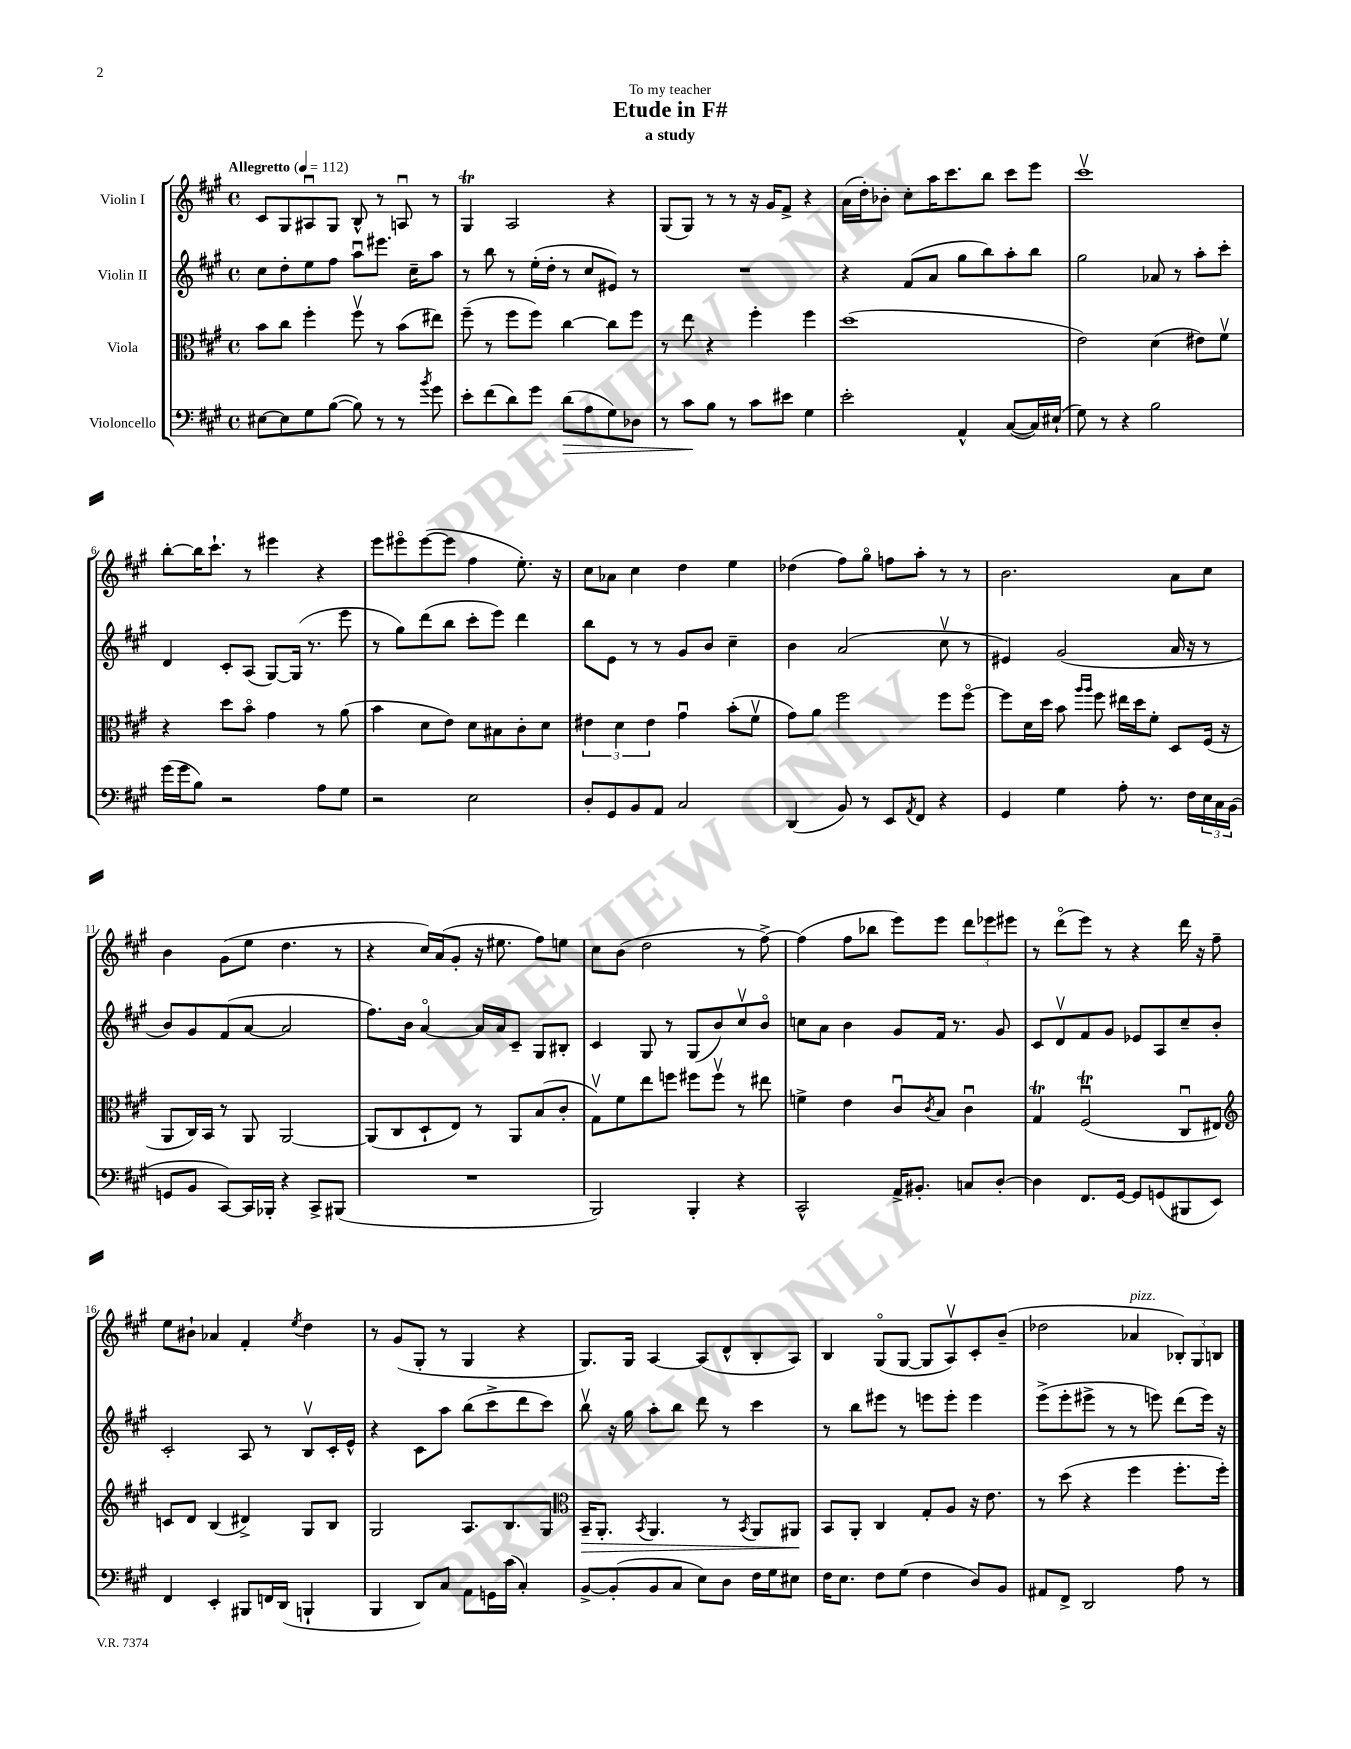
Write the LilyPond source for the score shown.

\header { title = "Etude in F#" subtitle = "a study" dedication = "To my teacher" }
<<
\new StaffGroup <<
\new Staff = "s0" \with { instrumentName = "Violin I" } {
    \clef treble \key a \major \defaultTimeSignature \time 4/4 \tempo "Allegretto" 4 = 112
    cis'8 gis8 ais8\downbow gis8 b8-^ r8 a8\downbow r8 |
    gis4\trill a2 r4 |
    gis8( gis8) r8 r8 r16 gis'16 fis'8-> r4 |
    a'16( d''16-.) bes'8-. cis''8-. a''16 cis'''8. b''8 cis'''8 e'''8 |
    cis'''1\upbow |
    b''8~-. b''16 cis'''8.-! r8 eis'''4 r4 |
    e'''8 eis'''8\flageolet eis'''8~( eis'''8 fis''4 e''8.-.) r16 |
    cis''8 aes'8 cis''4 d''4 e''4 |
    des''4( fis''8) gis''8\flageolet f''8 a''8-. r8 r8 |
    b'2. a'8 cis''8 |
    b'4 gis'8( e''8 d''4. r8 |
    r4 cis''16) a'16( gis'8-. r16 eis''8. fis''8) e''8 |
    cis''8 b'8( d''2 r8 fis''8~->) |
    fis''4( fis''8 bes''8 e'''8) e'''8 \tuplet 3/2 { d'''8 ees'''8 eis'''8 } |
    r8 d'''8\flageolet( e'''8) r8 r4 d'''16 r16 fis''8-- |
    e''8 bis'8-! aes'4 fis'4-. \acciaccatura { e''8 } d''4 |
    r8 gis'8( gis8-. r8 gis4 r4 |
    gis8.) gis16 a4~ a8( d'8-^ b8-. a8) |
    b4 gis8\flageolet( gis8~ gis8 a8\upbow) cis'8-. b'8--( |
    des''2 aes'4^\markup { \italic "pizz." } \tuplet 3/2 { bes8-.) gis8 b8 } \bar "|." |
}
\new Staff = "s1" \with { instrumentName = "Violin II" } {
    \clef treble \key a \major \defaultTimeSignature \time 4/4
    cis''8 d''8-. e''8 fis''8 a''8\downbow eis'''8. cis''16-- a''8 |
    r8 b''8 r8 e''16-.( d''16-. r8 cis''8 eis'8) r8 |
    R1 |
    r4 fis'8( a'8 gis''8 b''8) a''8-. b''8 |
    gis''2 aes'8 r8 a''8-. cis'''8-. |
    d'4 cis'8-. a8( gis8~) gis16( r8. e'''8 |
    r8 gis''8) d'''8( b''8 cis'''8-. e'''8) d'''4 |
    b''8 e'8 r8 r8 gis'8 b'8 cis''4-- |
    b'4 a'2( cis''8\upbow r8 |
    eis'4) gis'2( a'16 r16 r8 |
    b'8) gis'8 fis'8( a'8~ a'2 |
    fis''8.) b'16 a'4~\flageolet a'16 a'16 cis'8-- gis8 bis8-. |
    cis'4 gis8 r8 gis8( b'8) cis''8\upbow b'8\flageolet |
    c''8 a'8 b'4 gis'8 fis'16 r8. gis'8 |
    cis'8 d'8\upbow fis'8 gis'8 ees'8 a8 cis''8-- b'8-. |
    cis'2-. a8 r8 b8\upbow cis'16-. e'16-^ |
    r4 cis'8 a''8 b''8( cis'''8-> d'''8 cis'''8) |
    b''8\upbow r16 gis''16 a''8-. b''8 d'''8 r8 cis'''4 |
    r8 b''8 eis'''8 r8 e'''8 e'''8-. e'''4 |
    e'''8->( e'''8-. eis'''8-> r8 r8 e'''8) d'''8( e'''16) r16 \bar "|." |
}
\new Staff = "s2" \with { instrumentName = "Viola" } {
    \clef alto \key a \major \defaultTimeSignature \time 4/4
    b'8 cis''8 fis''4-. fis''8\upbow r8 b'8( eis''8) |
    fis''8--( r8 fis''8 fis''8) cis''4~ cis''8 fis''8 |
    r8 e''8 r4 fis''4-. fis''4 |
    d''1( |
    e'2) d'4( eis'8) fis'8\upbow |
    r4 d''8 b'8\flageolet gis'4 r8 a'8( |
    b'4 d'8 e'8) d'8 bis8 cis'8-. d'8 |
    \tuplet 3/2 { eis'4 d'4 eis'4 } gis'4\downbow b'8-.( fis'8\upbow |
    gis'8) a'8 fis''2 fis''8 fis''8~\flageolet |
    fis''8 d'16 d''16 b'8 \grace { a''16 a''16 } fis''8 eis''16 d''16 fis'8-. d8 fis16( r16 |
    a,8 cis16) b,16 r8 a,8 a,2~ |
    a,8( cis8 d8-! e8) r8 a,8 b8( cis'8-. |
    gis8\upbow) fis'8 e''8 f''8 fis''8 fis''8\upbow r8 eis''8 |
    f'4-> e'4 cis'8\downbow \acciaccatura { cis'8 } b8 cis'4\downbow |
    gis4\trill fis2\downbow\trill( cis8\downbow eis8) |
    \clef treble c'8 d'8 b4( dis'4->) gis8 b8 |
    gis2 a8. b8. gis8 |
    \clef alto b,16--\> a,8.-. \acciaccatura { b,8 } a,4. r8 \acciaccatura { b,8 } a,8 ais,8\! |
    b,8 a,8-. cis4 gis8-. a8 r16 e'8. |
    r8 d''8( r4 fis''4 fis''8.-. fis''16-.) \bar "|." |
}
\new Staff = "s3" \with { instrumentName = "Violoncello" } {
    \clef bass \key a \major \defaultTimeSignature \time 4/4
    eis8~ eis8 gis8 b8~( b8) r8 r8 \acciaccatura { b'8 } gis'8 |
    e'8-. fis'8( d'8) gis'8 d'8\>( a8 gis8) des8 |
    r8 cis'8\! b8 r8 cis'8 eis'8 gis4 |
    e'2-. a,4-^ cis8~( cis16) eis16-!( |
    gis8) r8 r4 b2 |
    gis'16( gis'16 b8) r2 a8 gis8 |
    r2 e2 |
    d8-. gis,8 b,8 a,8 cis2 |
    d,4( b,8) r8 e,8 \acciaccatura { a,8 } fis,8 r4 |
    gis,4 gis4 a8-. r8. fis16 \tuplet 3/2 { e16 cis16 b,16( } |
    g,8 b,8 cis,8~) cis,16 bes,,16-. r4 cis,8-> bis,,8( |
    R1 |
    b,,2) b,,4-. r4 |
    cis,2-^ a,16-> bis,8.-. c8 d8~-. |
    d4 fis,8. gis,16~ gis,8 g,8( bis,,8 e,8) |
    fis,4 e,4-. bis,,8 f,16 d,16( b,,4-! |
    b,,4 d,8) cis8 a,8 g,16 cis'16( cis4-.) |
    b,8~-> b,8-.( b,8 cis8 e8) d8 fis16 gis16 eis8 |
    fis16 e8. fis8 gis8( fis4 d8) b,8 |
    ais,8 fis,8-> d,2 a8 r8 \bar "|." |
}
>>
>>
